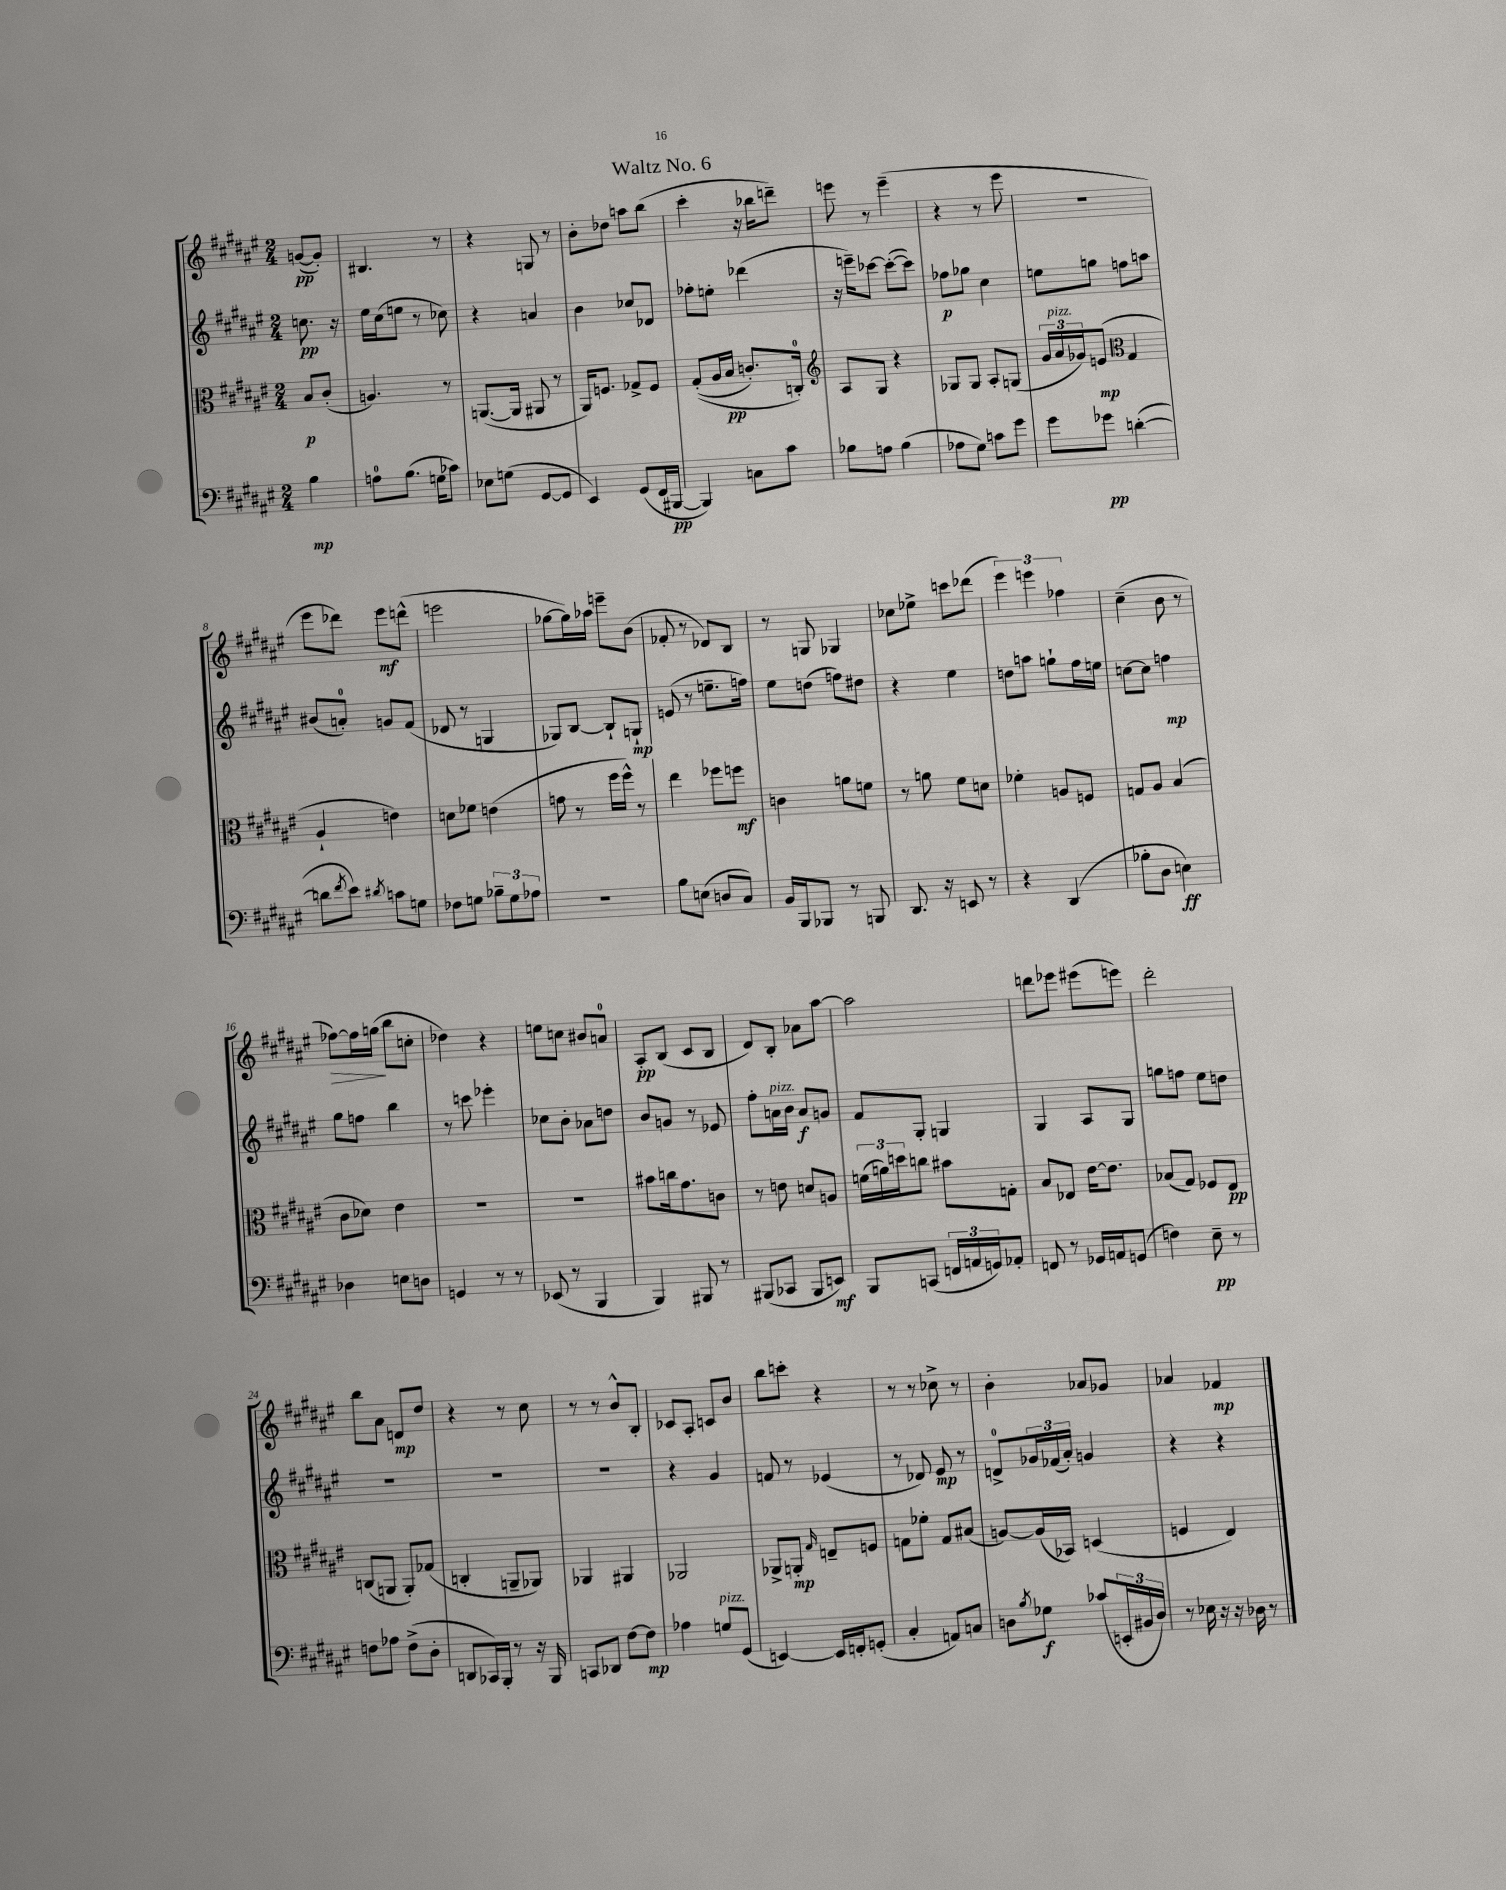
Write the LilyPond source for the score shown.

\header { title = "Waltz No. 6" }
<<
\new StaffGroup <<
\new Staff = "s0" {
    \clef treble \key fis \major \numericTimeSignature \time 2/4 \partial 4
    g'8~\pp( g'8-.) |
    bis4. r8 |
    r4 g8 r8 |
    b'8-. des''8 a''8 b''8( |
    cis'''4-. r16 bes''16 d'''8--) |
    e'''8 r8 e'''4--( |
    r4 r8 eis'''8 |
    R2 |
    eis'''8 des'''8) eis'''8\mf d'''8-^( |
    e'''2 |
    ges''8~ ges''16) aes''16 e'''8-- b'8( |
    fes'8-. r8 des'8) b8 |
    r8 g8 ges4 |
    ces''8 ees''8-> c'''8 des'''8( |
    \tuplet 3/2 { eis'''4) e'''4 fes''4 } |
    cis''4--( b'8 r8 |
    fes''8~\>) fes''16 g''16\!( b''8 c''8-. |
    des''4) r4 |
    e''8 c''8 bis'8 a'8-0 |
    ais8-.\pp b8( cis'8 b8 |
    dis'8) b8-. aes'8 ais''8~ |
    ais''2 |
    d'''8 ees'''8 eis'''8( e'''8) |
    dis'''2-. |
    b''8 ais'8 d'8\mp dis''8 |
    r4 r8 cis''8 |
    r8 r8 b'8-^ b8-. |
    ces'8 ais8-. c'8 b'8 |
    b''8 c'''8-. r4 |
    r8 r8 ces''8-> r8 |
    b'4-. aes'8 ges'8 |
    aes'4 fes'4\mp \bar "|." |
}
\new Staff = "s1" {
    \clef treble \key fis \major \numericTimeSignature \time 2/4 \partial 4
    c''8.\pp r16 |
    eis''16 cis''16( e''8 r8 ces''8) |
    r4 a'4 |
    b'4 ces''8 des'8 |
    fes''8-. e''8-. des'''4( |
    r16 e'''16--) ces'''8~ ces'''8~-.( ces'''8) |
    fes''8\p ges''8 cis''4 |
    e''8 g''8 f''8 a''8 |
    bis'8( a'8-0-.) g'8 fis'8( |
    des'8 r8 g4 |
    ges8) b8~ b8-! g8-!\mp |
    e'8( r8 e''8.-- f''16) |
    eis''8 d''8( f''8) dis''8 |
    r4 eis''4 |
    d''8 a''8 g''8-! fis''16 e''16 |
    c''8~ c''8 f''4\mp |
    gis''8 f''8 b''4 |
    r8 c'''8 ees'''4-. |
    ces''8 b'8-. aes'8 d''8 |
    b'8 g'8 r8 ees'8 |
    fis''8-. a'16^\markup { \italic "pizz." } b'16 a'8\f g'8 |
    fis'8 gis8-. g4 |
    gis4 ais8 gis8 |
    g''8 f''8 eis''8 d''8 |
    R2 |
    R2 |
    R2 |
    r4 gis'4 |
    f'8 r8 ees'4( |
    r8 des'8) eis'8\mp r8 |
    d'8-0-> \tuplet 3/2 { ges'16 fes'16( ais'16-.) } g'4 |
    r4 r4 \bar "|." |
}
\new Staff = "s2" {
    \clef alto \key fis \major \numericTimeSignature \time 2/4 \partial 4
    b8\p cis'8-.( |
    a4.) r8 |
    a,8.~( a,16 ais,8 r8 |
    ais,16) f8. ges8-> f8 |
    gis8-.(\( ais16 b16\pp c'8.-.) c16-0-.\) |
    \clef treble ais8 gis8 r4 |
    ges8 ges8 ais8-. g8( |
    \tuplet 3/2 { gis'16 ais'16^\markup { \italic "pizz." } ges'16) } e'8\mp( \clef alto gis4 |
    ais4-! e'4) |
    d'8 fes'8 e'4( |
    g'8 r8 fis''16 fis''16-^) r8 |
    eis''4 fes''8 f''8\mf |
    c'4 a'8 f'8 |
    r8 a'8 fis'8 d'8 |
    fes'4-. a8 f8 |
    g8 ais8 b4( |
    cis'8 des'8) eis'4 |
    r2 |
    r2 |
    bis'8 c''16 gis'8. c'8 |
    r8 e'8 d'8 a8 |
    \tuplet 3/2 { f'16( a'16) d''16 } c''8 bis'8 g8-. |
    b8 ees8 eis'16~ eis'8. |
    bes8( gis8) fes8 eis8\pp |
    c8( a,8 a,8-.) ges8( |
    c4-. a,8-- aes,8) |
    aes,4 ais,4 |
    aes,2 |
    aes,8-> a,8-.\mp \grace { gis16 } e8-- f8 |
    g8 fes'8-. g8 bis8( |
    a8~) a16( bes,16) d4( |
    f4 eis4) \bar "|." |
}
\new Staff = "s3" {
    \clef bass \key fis \major \numericTimeSignature \time 2/4 \partial 4
    b4\mp |
    a8-0 b8.( g16 ces'8) |
    ees8 g8( gis,8~ gis,8 |
    eis,4) gis,8( fis,16 bis,,16~\pp |
    bis,,4) c8 cis'8 |
    bes8 a8 bes4( |
    aes8 gis8) c'8 gis'8 |
    gis'8 ges'8\pp d'4~-.( |
    d'8 \acciaccatura { fis'8 } eis'8) \acciaccatura { dis'8 } c'8 g8 |
    fes8 g8 \tuplet 3/2 { bes8-- g8 aes8 } |
    R2 |
    b8 e8( d8 cis8) |
    b,16 b,,16 bes,,8 r8 b,,8 |
    dis,8. r16 e,8 r8 |
    r4 dis,4( |
    bes8-. dis8 e4\ff) |
    des4 e8 d8 |
    g,4 r8 r8 |
    ees,8( r8 b,,4 |
    b,,4) bis,,8 r8 |
    bis,,8( ces,8 bis,,8 e,8\mf) |
    b,,8 c,8( \tuplet 3/2 { f,16 a,16 g,16) } aes,8-. |
    f,8 r8 ges,16 a,16 g,8( |
    f4) eis8--\pp r8 |
    f8 aes8 f8->( dis8-. |
    d,8 ces,16) b,,16-. r8 r16 b,,16 |
    c,8 des,8 fis8~ fis8\mp |
    aes4 g8^\markup { \italic "pizz." } gis,8( |
    e,4~) e,16 f,16-. g,8-.( |
    cis4-. a,8) c8 |
    d8 \acciaccatura { b8 } ges8\f ces'8( \tuplet 3/2 { e,16-. bis,16 d16) } |
    r8 ees16 r16 r16 des16 r8 \bar "|." |
}
>>
>>
